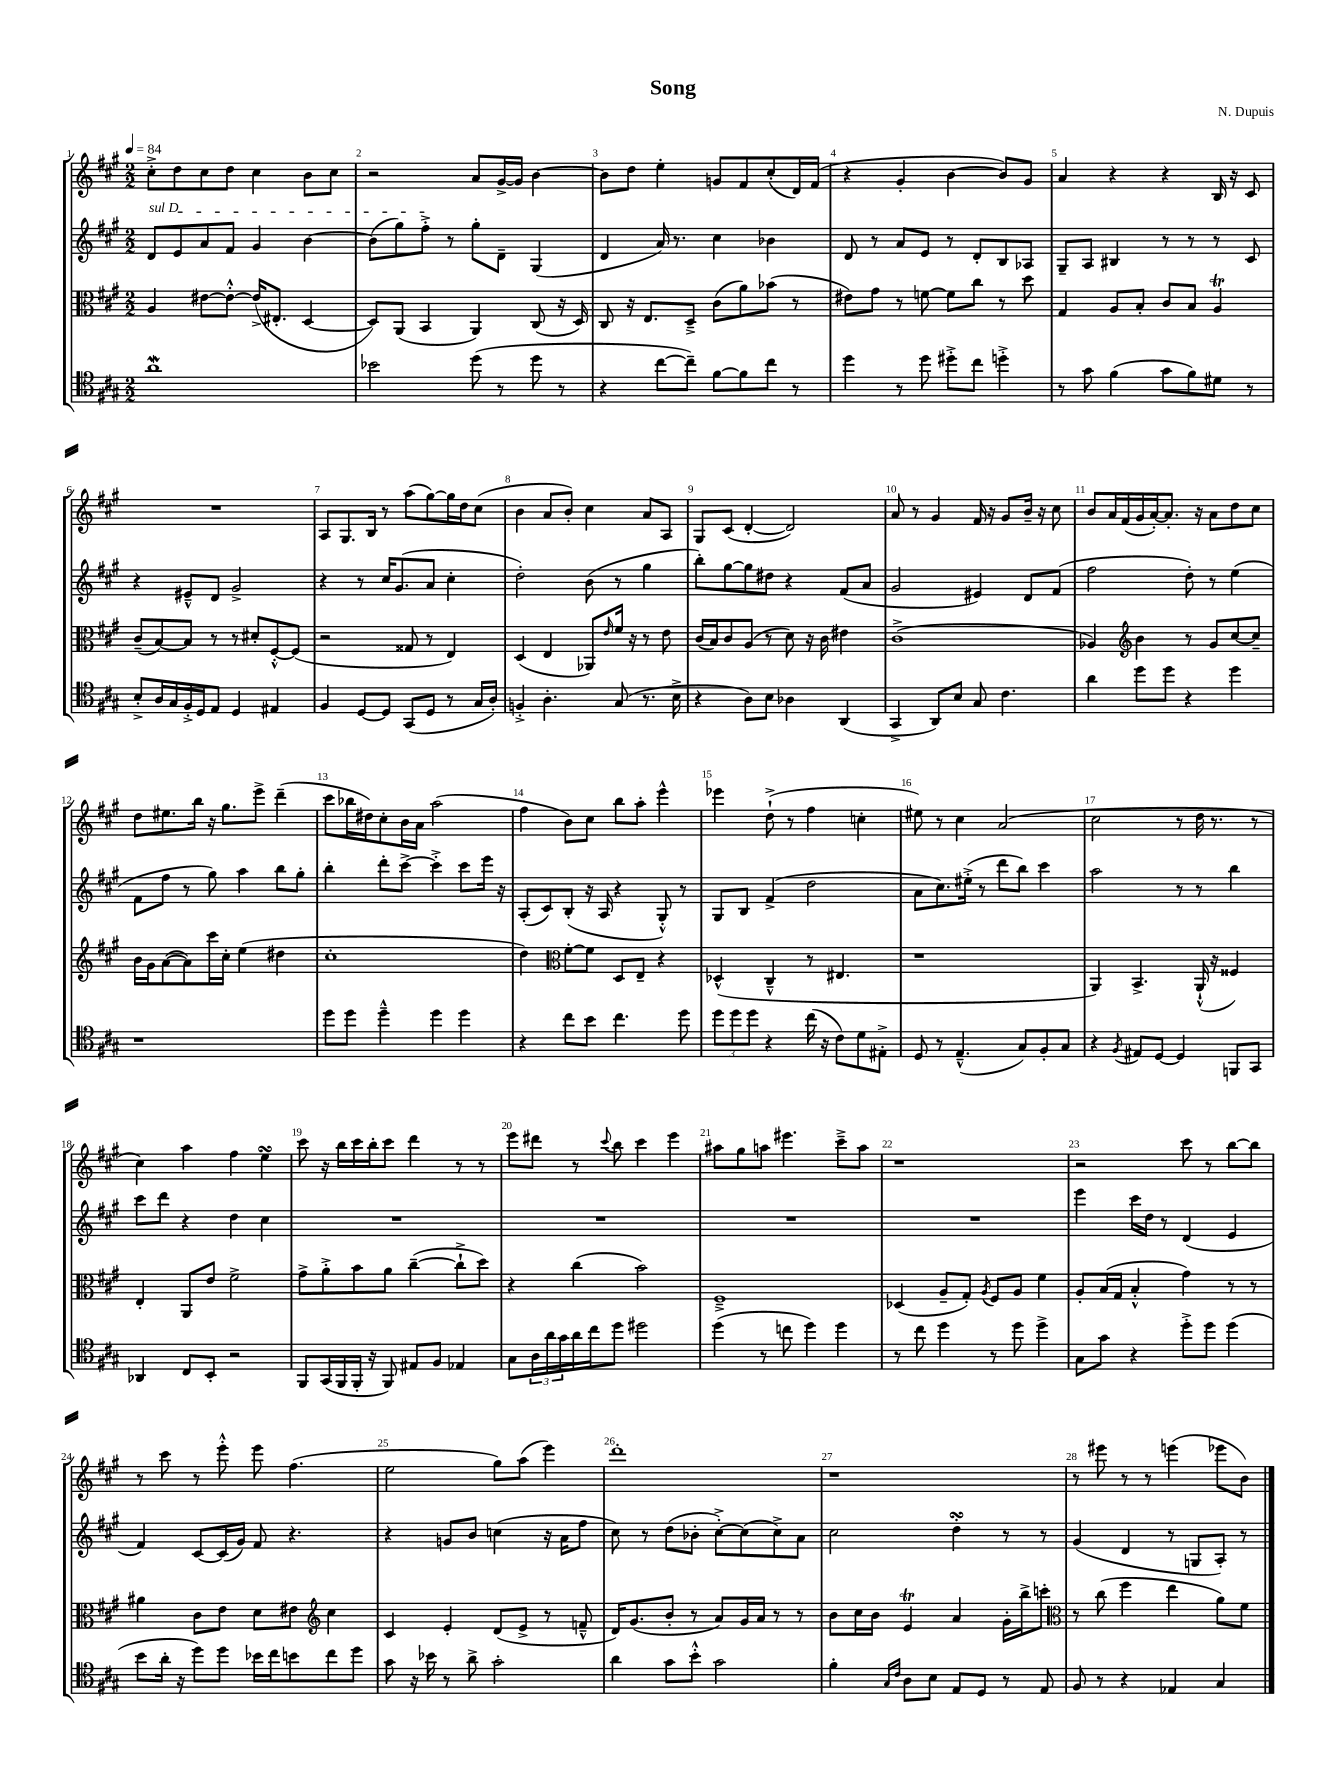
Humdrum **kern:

**kern	**kern	**kern	**kern
*staff4	*staff3	*staff2	*staff1
*clefC4	*clefC3	*clefG2	*clefG2
*k[f#c#g#]	*k[f#c#g#]	*k[f#c#g#]	*k[f#c#g#]
*M2/2	*M2/2	*M2/2	*M2/2
*MM84	*MM84	*MM84	*MM84
1a	4A	8d	8cc#'^
.	.	8e	8dd
.	[8e#	8a	8cc#
.	8e#'^^_	8f#	8dd
.	(16e#^]	4g#	4cc#
.	8.E#'	.	.
.	[4D	[4b	8b
.	.	.	8cc#
=	=	=	=
2b-	8D])	(8b]	2r
.	(8AA	8gg#)	.
.	4BB	8ff#'^	.
.	.	8r	.
(8dd	4AA)	8gg#'	8a
8r	.	8d~	[16g#^
.	.	.	16g#]
8dd	(8C#	(4G#	[4b
8r	16r	.	.
.	16D)	.	.
=	=	=	=
4r	8C#	4d	8b]
.	16r	.	8dd
.	8.E	.	.
[8cc#	.	16a)	4ee'
.	.	8.r	.
8cc#~])	8D~^	.	.
[8f#	(8c#	4cc#	8g
8f#]	8a)	.	8f#
8cc#	(8b-	4b-	(8cc#'
8r	8r	.	16d)
.	.	.	(16f#
=	=	=	=
4dd	8e#)	8d	4r
.	8g#	8r	.
8r	8r	8a	4g#'
8dd	[8f	8e	.
8dd#'^	8f]	8r	[4b
8cc#	8cc#	8d'	.
4dd'^	8r	8B	8b])
.	8dd	8A-	8g#
=	=	=	=
8r	4G#	8G#~	4a
8g#	.	8A	.
(4f#	8A	4B#	4r
.	8B'	.	.
8g#	8c#	8r	4r
8f#)	8B	8r	.
8d#	4A	8r	16B
.	.	.	16r
8r	.	8c#	8c#
=	=	=	=
8B'^	(8c#~	4r	1r
16A	[8B)	.	.
16G#	.	.	.
16F#'^	8B]	8e#~^^	.
16D	.	.	.
8E	8r	8d	.
4D	8r	2g#^	.
.	8d#'	.	.
4E#	[8F#'^^	.	.
.	(8F#]	.	.
=	=	=	=
4F#	2r	4r	8A
.	.	.	8.G#
[8D	.	8r	.
.	.	.	16B
8D]	.	16cc#	8r
.	.	(8.g#	.
(8GG#	8G##	.	(8aa
8D	8r	8a	[8gg#)
8r	4E)	4cc#'	16gg#]
.	.	.	16dd
16G#	.	.	(8cc#
16A')	.	.	.
=	=	=	=
4F'^	(4D	2dd')	4b
4.A'	4E	.	8a
.	.	.	8b')
.	8AA-)	(8b	4cc#
.	16qqe	.	.
(8G#	16f#	8r	.
.	16r	.	.
8.r	8r	4gg#	8a
.	8e	.	8A
16B^	.	.	.
=	=	=	=
4r	(16c#	8bb')	8G#
.	16B)	.	.
.	8c#	[8gg#	(8c#
8A)	(8A	8gg#]	[4d'
8B	8r	8dd#	.
4A-	8d)	4r	2d])
.	16r	.	.
.	16c#	.	.
(4AA	4e#	(8f#	.
.	.	8a	.
=	=	=	=
4GG#^	(1c#^	2g#	8a
.	.	.	8r
8AA)	.	.	4g#
8B	.	.	.
8G#	.	4e#)	16f#
.	.	.	16r
4.c#	.	.	8g#
.	.	8d	16b~
.	.	.	16r
.	.	(8f#	8cc#
=	=	=	=
4a	4A-)	2ff#	8b
.	.	.	16a
.	.	.	(16f#
*	*clefG2	*	*
8dd	4b	.	16g#
.	.	.	[16a')
8dd	.	.	8.a']
4r	8r	8dd')	.
.	.	.	16r
.	8g#	8r	8a
4dd	[8cc#	(4ee	8dd
.	8cc#~]	.	8cc#
=	=	=	=
1r	16b	8f#	8dd
.	16g#	.	.
.	([8a	8ff#	8.ee#
.	8a])	8r	.
.	.	.	16bb
.	16ccc#	8gg#)	16r
.	16cc#'	.	8.gg#
.	(4ee	4aa	.
.	.	.	8eee^
.	4dd#	8bb	(4ddd~
.	.	8gg#'	.
=	=	=	=
8dd	1cc#'	4bb'	8ccc#
8dd	.	.	16bb-
.	.	.	16dd#)
4dd~^^	.	8ddd'	8cc#'
.	.	[8ccc#^	16b
.	.	.	16a
4dd	.	4ccc#'^]	(2aa
4dd	.	8ccc#	.
.	.	16eee	.
.	.	16r	.
=	=	=	=
4r	4dd)	(8A'	4ff#
.	.	8c#)	.
*	*clefC3	*	*
8cc#	[8f#'	(8B'	8b)
8b	8f#]	16r	8cc#
.	.	16A	.
4.cc#	8D	4r	8bb
.	8E~	.	8aa'
.	4r	8G#'^^)	4eee^^
8dd	.	8r	.
=	=	=	=
12dd	(4D-^^	8G#	4eee-
12dd	.	.	.
.	.	8B	.
12dd	.	.	.
4r	4C#~^^	(4f#^	(8dd`^
.	.	.	8r
(16cc#	8r	2dd	4ff#
16r	.	.	.
8c#)	4.E#	.	.
8d	.	.	4cc'
8E#'^	.	.	.
=	=	=	=
8D	1r	8a	8ee#)
8r	.	8.cc#)	8r
(4.E~^^	.	.	4cc#
.	.	(16ee#'^	.
.	.	8r	.
.	.	8ddd	(2a
8G#)	.	8bb)	.
8F#'	.	4ccc#	.
8G#	.	.	.
=	=	=	=
4r	4AA)	2aa	2cc#
8qF#	.	.	.
8E#	4.BB^	.	.
[8D	.	.	.
4D]	.	8r	8r
.	(16AA`^^	8r	16dd
.	16r	.	8.r
8FF	4F##)	4bb	.
8GG#	.	.	8r
=	=	=	=
4AA-	4E'	8ccc#	4cc#)
.	.	8ddd	.
8C#	8AA	4r	4aa
8BB'	8e	.	.
2r	2f#^	4dd	4ff#
.	.	4cc#	4ee
=	=	=	=
8FF#	8g#^	1r	8ccc#
(16GG#	8a'^	.	16r
16FF#	.	.	16bb
16FF#'	8b	.	16ccc#
16r	.	.	16bb'
8FF#)	8a	.	8ccc#
8E#	([4cc#~	.	4ddd
8F#	.	.	.
4E-	8cc#`^]	.	8r
.	8dd)	.	8r
=	=	=	=
8G#	4r	1r	8eee
24A	.	.	8ddd#
24a	.	.	.
24g#	.	.	.
16a	(4cc#	.	8r
16cc#	.	.	.
.	.	.	8qqccc#
8dd	.	.	8bb
2dd#	2b)	.	4ccc#
.	.	.	4eee
=	=	=	=
(4dd	1F#~^	1r	8aa#
.	.	.	8gg#
8r	.	.	8aa
8cc	.	.	4.eee#
4dd)	.	.	.
4dd	.	.	8ccc#~^
.	.	.	8aa
=	=	=	=
8r	(4D-	1r	1r
8cc#	.	.	.
4dd	8A~	.	.
.	8G#')	.	.
.	8qA	.	.
8r	8F#	.	.
8dd	8A	.	.
4dd^	4f#	.	.
=	=	=	=
8G#	8A'	4eee	2r
8g#	(16B	.	.
.	16G#	.	.
4r	4B'^^	16ccc#	.
.	.	16dd	.
.	.	8r	.
8dd'^	4g#)	(4d	8ccc#
8dd	.	.	8r
(4dd	8r	4e	[8bb
.	8r	.	8bb]
=	=	=	=
8b	4a#	4f#)	8r
16a'	.	.	8ccc#
16r	.	.	.
8dd)	8c#	[8c#	8r
8dd	8e	(16c#]	8eee'^^
.	.	16g#)	.
16b-	8d	8f#	8eee
16cc#	.	.	.
8b	8e#	4.r	(4.ff#
*	*clefG2	*	*
8cc#	4cc#	.	.
8dd	.	.	.
=	=	=	=
8g#	4c#	4r	2ee
16r	.	.	.
16b-	.	.	.
8r	4e'	8g	.
8a^	.	8b	.
2g#'	(8d	(4cc	8gg#)
.	8e^	.	(8aa
.	8r	16r	4eee)
.	.	16a	.
.	8f~^^	8ff#	.
=	=	=	=
4a	16d)	8cc#)	1ddd'
.	(8.g#	.	.
.	.	8r	.
8g#	8b'	(8dd	.
8b'^^	8r	8b-'	.
2g#	8a)	[8cc#'^)	.
.	16g#	(8cc#]	.
.	16a	.	.
.	8r	8cc#^)	.
.	8r	8a	.
=	=	=	=
4f#'	8b	2cc#	1r
.	16cc#	.	.
.	16b	.	.
16qqG#	.	.	.
16qqc#	.	.	.
8A	4e	.	.
8B	.	.	.
8E	4a	4dd'	.
8D	.	.	.
8r	16g#'	8r	.
.	16bb^	.	.
8E	8ccc'	8r	.
=	=	=	=
*	*clefC3	*	*
8F#	8r	(4g#	8r
8r	(8cc#	.	8eee#
4r	4ff#	4d	8r
.	.	.	8r
4E-	4ee	8r	(4eee
.	.	8G	.
4G#	8a)	8A')	8eee-
.	8f#	8r	8b)
==	==	==	==
*-	*-	*-	*-
